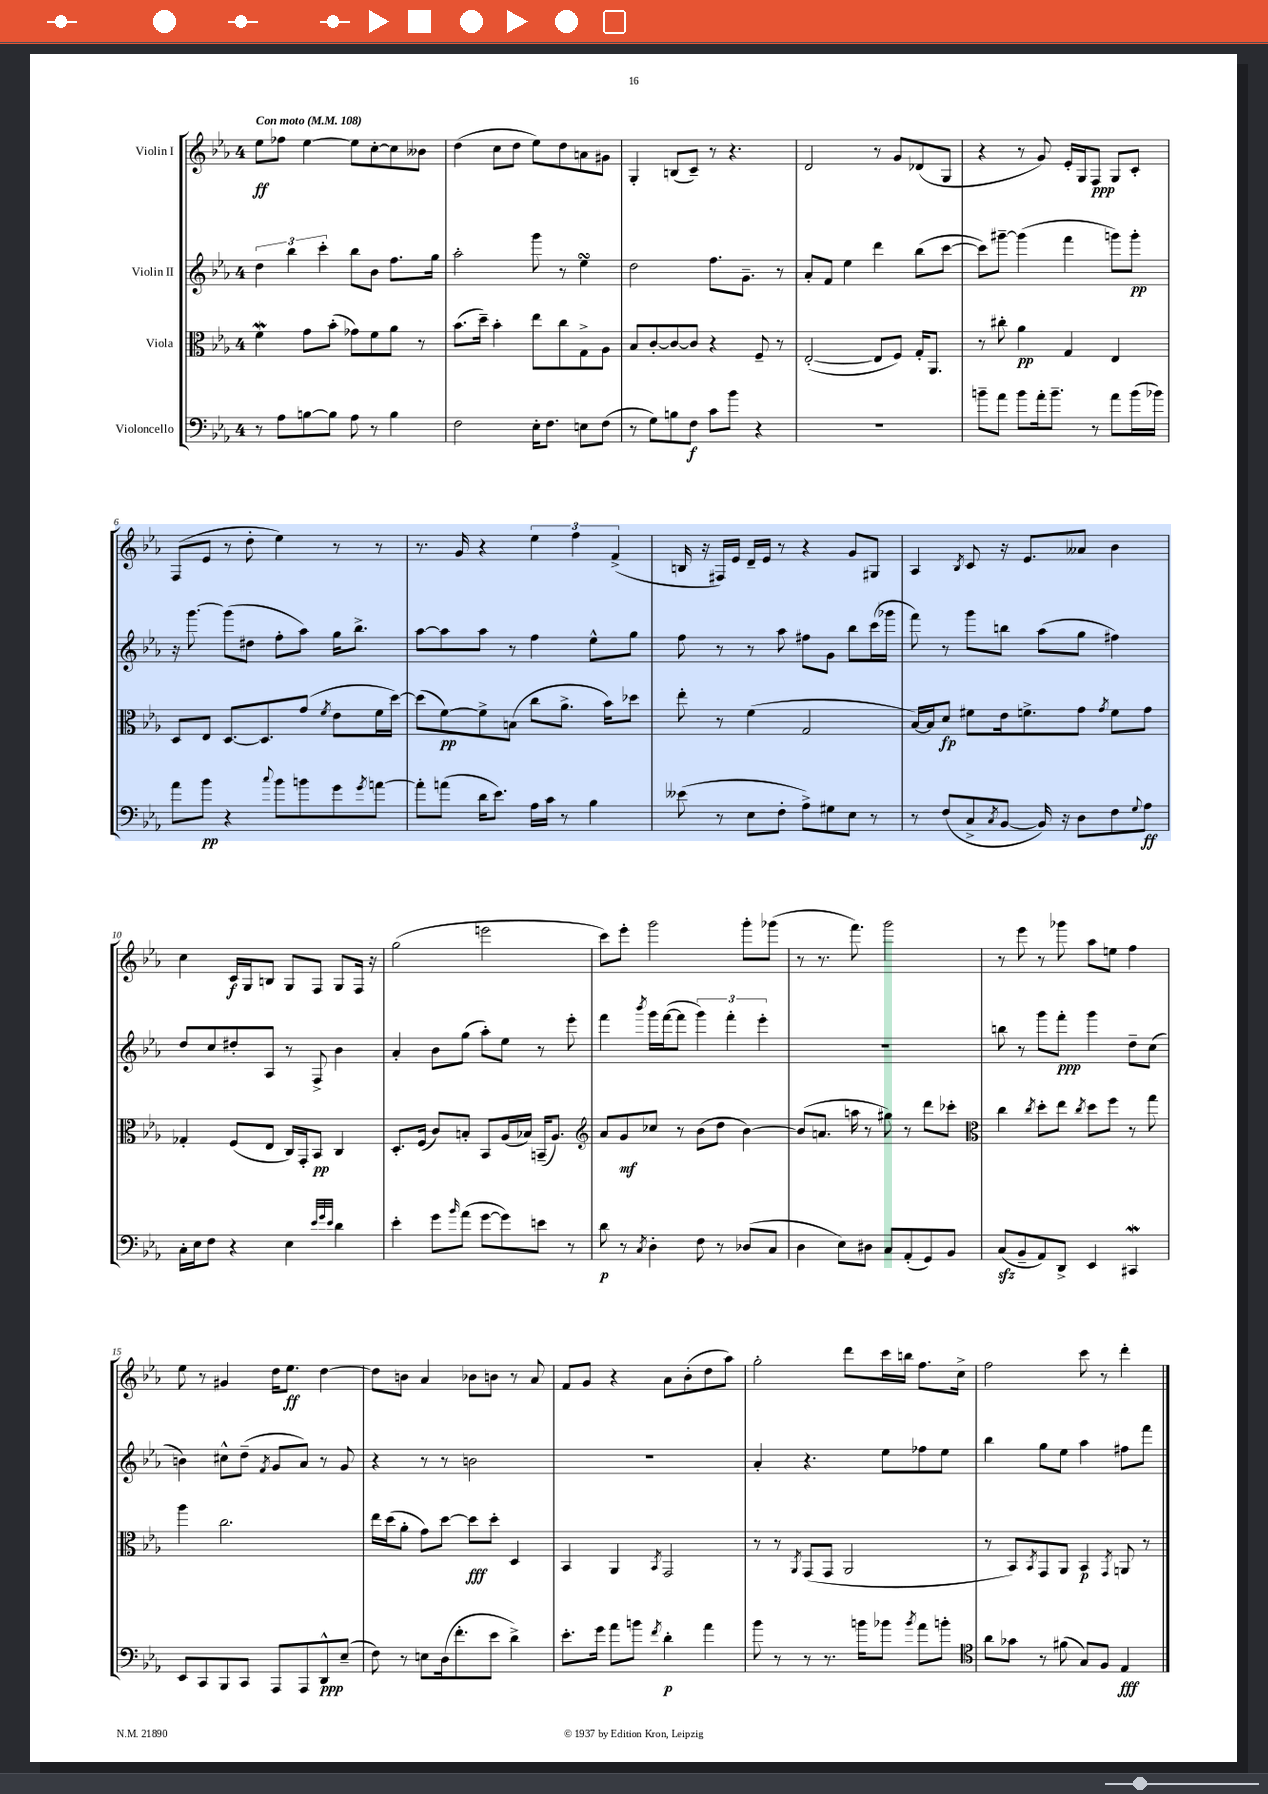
<<
\new StaffGroup <<
\new Staff = "s0" \with { instrumentName = "Violin I" } {
    \clef treble \key ees \major \once \override Staff.TimeSignature.style = #'single-digit \time 4/4 \tempo "Con moto" 4 = 108
    ees''8\ff fes''8 ees''4~ ees''8 c''8~-. c''8 beses'8 |
    d''4( c''8 d''8 ees''8) d''8 a'8 gis'8 |
    g4-. b8( c'8--) r8 r4. |
    d'2 r8 g'8 des'8( g8 |
    r4 r8 g'8) ees'16-. g16 f8\ppp g8 c'8-. |
    f8( ees'8 r8 d''8-. ees''4) r8 r8 |
    r8. g'16 r4 \tuplet 3/2 { ees''4 f''4 f'4->( } |
    b16 r16 fis16) ees'16 d'16-- ees'16 r8 r4 g'8 gis8 |
    aes4 \acciaccatura { bes8 } c'8 r16 ees'8. aeses'8 bes'4 |
    c''4 c'16\f g16 b8 g8 f8 g8 f16 r16 |
    g''2( e'''2 |
    c'''8) ees'''8-. g'''2 g'''8-. ges'''8( |
    r8 r8. f'''8.) g'''2 |
    r8 ees'''8 r8 ges'''8 aes''8 e''8 f''4 |
    ees''8 r8 gis'4 d''16 ees''8.\ff d''4~ |
    d''8 b'8 aes'4 bes'8 b'8 r8 aes'8 |
    f'8 g'8 r4 aes'8 bes'8-.( d''8 aes''8) |
    g''2-. d'''8 c'''16 b''16 f''8. c''16-> |
    f''2 c'''8 r8 d'''4-. \bar "|." |
}
\new Staff = "s1" \with { instrumentName = "Violin II" } {
    \clef treble \key ees \major \once \override Staff.TimeSignature.style = #'single-digit \time 4/4
    \tuplet 3/2 { d''4 bes''4 c'''4-. } bes''8 bes'8 f''8. g''16 |
    aes''2-. g'''8 r8 ees''4\turn |
    d''2 f''8. g'8.-- r8 |
    aes'8-. f'8 ees''4 d'''4 bes''8( c'''8~ |
    c'''8) gis'''8~-- gis'''4( f'''4 g'''8) g'''8-.\pp |
    r16 g'''8.~ g'''8( dis''8 f''8-. aes''8) g''16 bes''8.-> |
    aes''8~ aes''8 aes''8 r8 f''4 ees''8-^ g''8 |
    f''8 r8 r8 aes''8 fis''8 g'8 bes''8 c'''16( ges'''16 |
    f'''8) r8 g'''8 b''8 aes''8( g''8 fis''4) |
    d''8 c''8 dis''8-. aes8 r8 f8-> bes'4 |
    aes'4-. bes'8 g''8( aes''8-.) ees''8 r8 ees'''8-. |
    f'''4 \acciaccatura { bes'''8 } g'''16 f'''16~( f'''8 \tuplet 3/2 { g'''4) f'''4-. ees'''4-. } |
    R1 |
    b''8 r8 g'''8 f'''8-.\ppp g'''4 d''8-- c''8( |
    b'4) cis''8-^ d''8--( \acciaccatura { f'8 } g'8 aes'8) r8 g'8 |
    r4 r8 r8 b'2 |
    R1 |
    aes'4-. r4. ees''8 fes''8 ees''8 |
    bes''4 g''8 ees''8 aes''4 fis''8 f'''8 \bar "|." |
}
\new Staff = "s2" \with { instrumentName = "Viola" } {
    \clef alto \key ees \major \once \override Staff.TimeSignature.style = #'single-digit \time 4/4
    f'4\mordent g'8 bes'8-.( ges'8) f'8 aes'8 r8 |
    bes'8.( d''16--) bes'4-. ees''8 c''8 g8-> aes8 |
    bes8 c'8~-. c'8~ c'8 r4 f8-- r8 |
    ees2~-.( ees8 f8) g16-. aes,8. |
    r8 cis''8-. aes'4\pp g4 ees4 |
    d8 ees8 d8.~ d8. g'8( \acciaccatura { f'8 } ees'8 f'16 d''16~) |
    d''8( f'8~\pp) f'8-> b8( c''8 aes'8.-> bes'16) des''8 |
    ees''8-. r8 f'4( g2 |
    bes16~) bes16 d'8\fp fis'8 ees'16 f'8.-> g'8 \acciaccatura { g'8 } f'8 g'8 |
    ges4-. f8( ees8 c16) g,16-. bes,8\pp c4 |
    d8.-. f16( c'8) b8-. bes,8 aes16( bes16) b,16--( aes8.) |
    \clef treble aes'8 g'8\mf ces''8 r8 bes'8( d''8 bes'4~) |
    bes'8( a'8. a''16 r8 gis''8) r8 d'''8 ces'''8-. |
    \clef alto c''4 \acciaccatura { c''8 } d''8-. ees''8 \acciaccatura { c''8 } d''8 f''8 r8 g''8 |
    aes''4 c''2. |
    ees''16 d''16( aes'8-. g'8) d''8~ d''8\fff d''8-. d4 |
    bes,4 aes,4 \acciaccatura { bes,8 } g,2 |
    r8 r8 \acciaccatura { aes,8 } g,8( g,8 aes,2 |
    r8 bes,8) \acciaccatura { bes,8 } g,8 aes,8 bes,4\p \acciaccatura { g,8 } a,8 r8 \bar "|." |
}
\new Staff = "s3" \with { instrumentName = "Violoncello" } {
    \clef bass \key ees \major \once \override Staff.TimeSignature.style = #'single-digit \time 4/4
    r8 aes8 b8~ b8 aes8 r8 b4 |
    f2 ees16-. f8. e8 f8( |
    r8 g8) b8 f8\f c'8 bes'8 r4 |
    R1 |
    b'8-- aes'8 b'8 aes'16-. b'8.-- r8 aes'8 b'16( bes'16) |
    aes'8 bes'8\pp r4 \appoggiatura { c''8 } bes'8 b'8 g'8 \acciaccatura { g'8 } a'8~ |
    a'8-. a'8( d'16 ees'8.) aes16 c'16 r8 bes4 |
    eeses'8( r8 ees8 f8-. aes8->) gis8 ees8 r8 |
    r8 f8( c8-> \acciaccatura { c8 } bes,8~ bes,16) r16 d8 f8 \appoggiatura { g8 } aes8\ff |
    c16-. ees16 f8 r4 ees4 \grace { ees'32 g'32 ees'32 } d'4 |
    ees'4-. g'8 \grace { bes'16 } aes'8( g'8~ g'8) e'8 r8 |
    d'8\p r8 \acciaccatura { c8 } d4-. f8 r8 des8( c8 |
    d4 ees8) dis8 c8 aes,8-.( g,8) bes,8 |
    c8\sfz( bes,8-- aes,8) d,8-> ees,4 cis,4\mordent |
    ees,8 c,8 bes,,8 c,8 aes,,8 aes,,8 d,8-^\ppp ees8--( |
    f8) r8 e8 d16( f'8.-. ees'8 d'4->) |
    ees'8.-. g'16 aes'8 b'8 \acciaccatura { f'8 } d'4-.\p aes'4 |
    bes'8 r8 r8 r8. b'16 bes'8 \acciaccatura { bes'8 } aes'8 b'8-. |
    \clef tenor aes'8 ges'8 r8 fis'8( g8) f8 ees4\fff \bar "|." |
}
>>
>>
